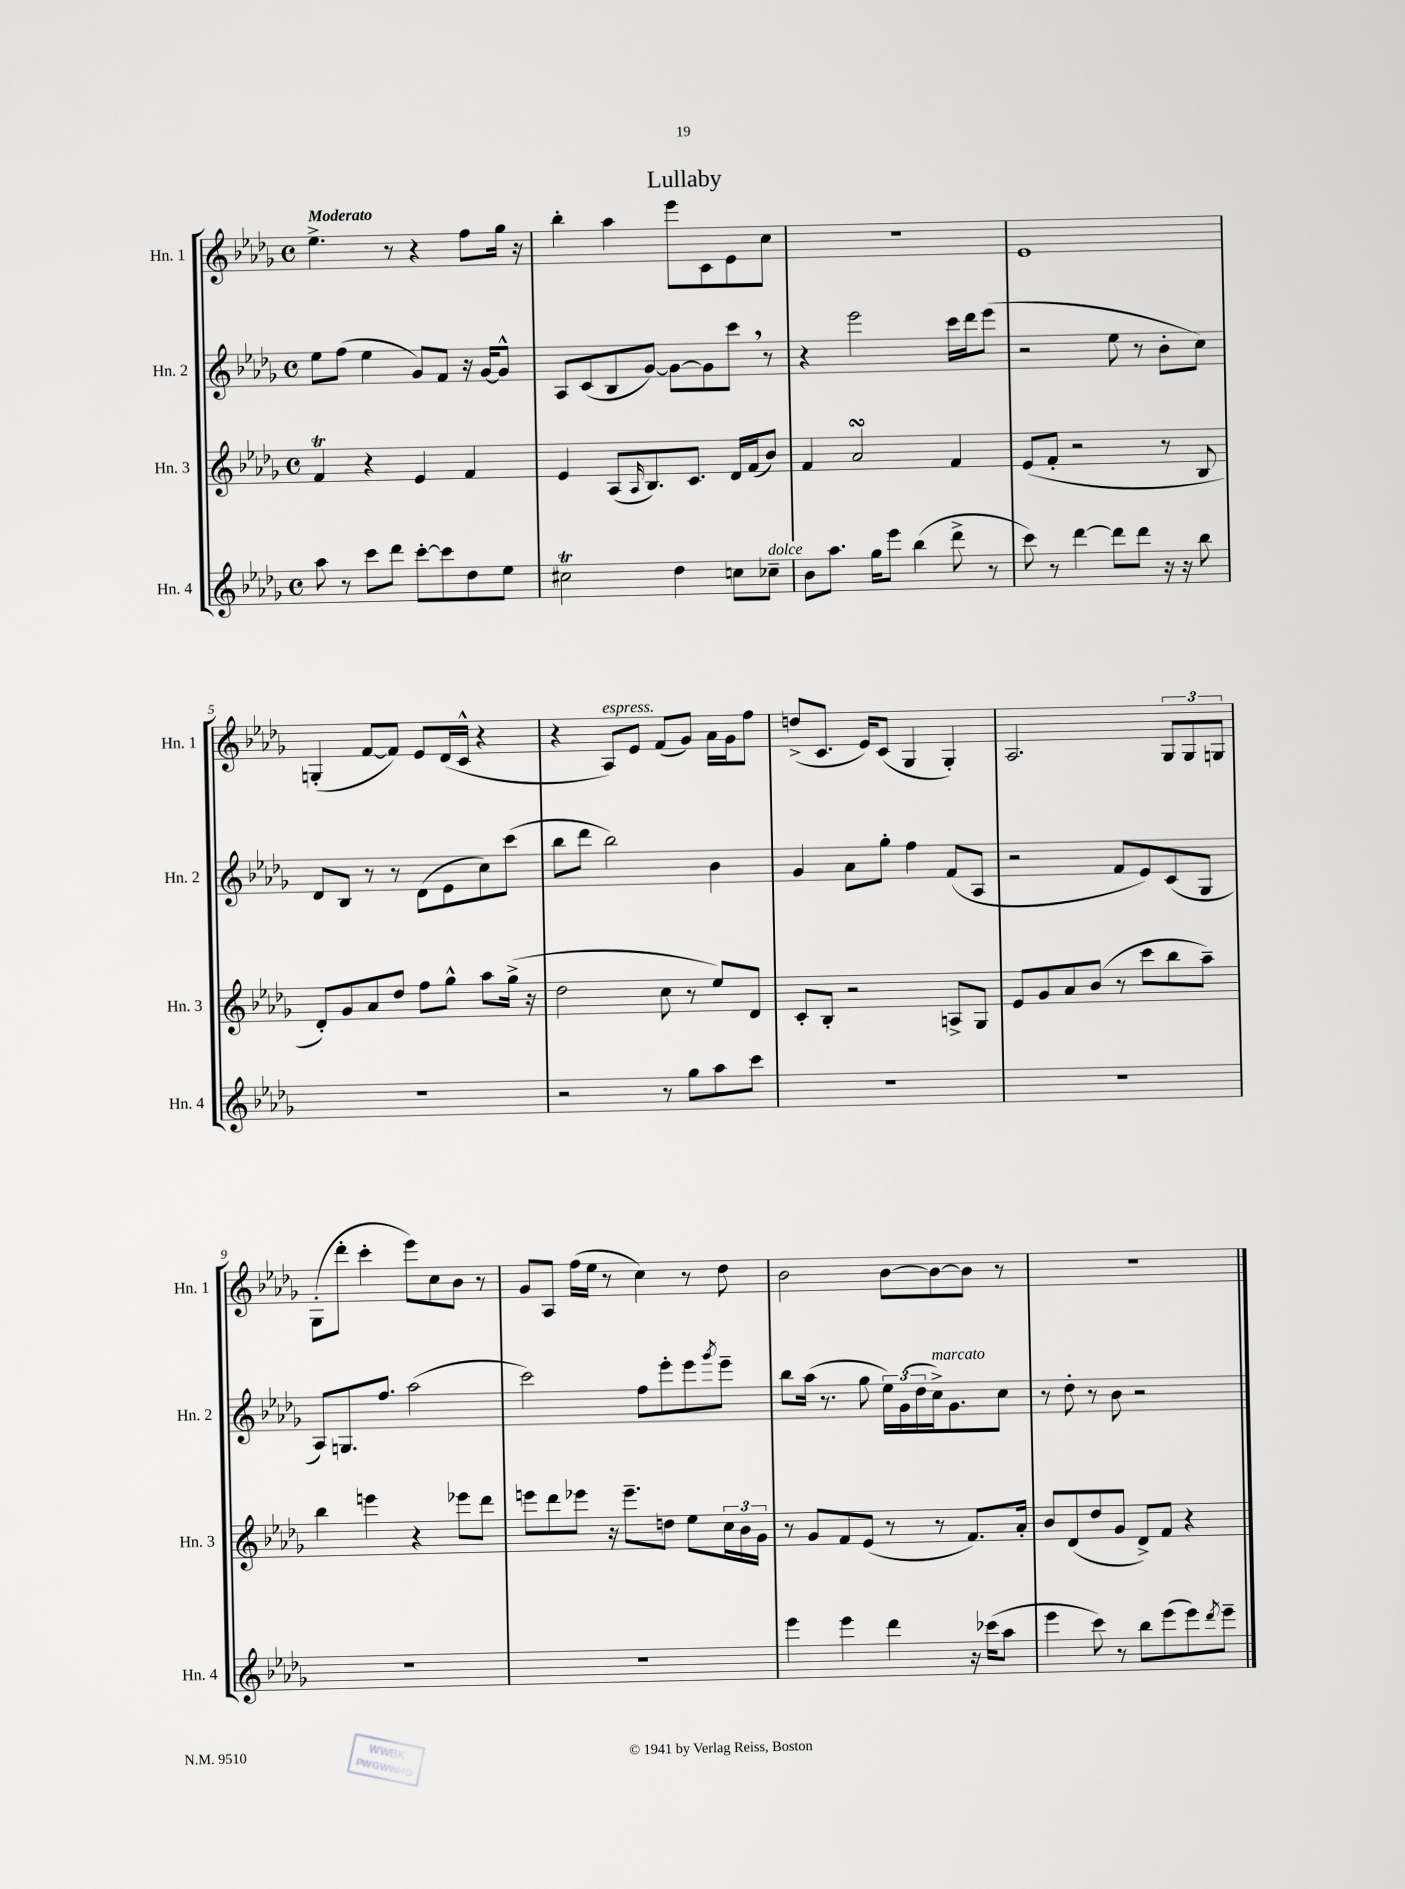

**kern	**kern	**kern	**kern
*part4	*part3	*part2	*part1
*staff4	*staff3	*staff2	*staff1
*I"Hn. 4	*I"Hn. 3	*I"Hn. 2	*I"Hn. 1
*I'Hn. 4	*I'Hn. 3	*I'Hn. 2	*I'Hn. 1
*clefG2	*clefG2	*clefG2	*clefG2
*k[b-e-a-d-g-]	*k[b-e-a-d-g-]	*k[b-e-a-d-g-]	*k[b-e-a-d-g-]
*M4/4	*M4/4	*M4/4	*M4/4
*met(c)	*met(c)	*met(c)	*met(c)
=1	=1	=1	=1
!	!	!	!LO:TX:a:B:t=Moderato
8aa-\	4ft/	8ee-\L	4.ee-^\
8r	.	(8ff\J	.
8ccc\L	4r	4ee-\	.
8ddd-\J	.	.	8r
[8ccc'\L	4e-/	8g-/L)	4r
8ccc\]	.	8f/J	.
8dd-\	4f/	16r	8ff\L
.	.	[16g-/KL	.
8ee-\J	.	8g-^^/J]	16gg-\Jk
.	.	.	16r
=2	=2	=2	=2
2cc#Xt\	4e-/	8A-/L	4bb-'\
.	.	(8c/	.
.	(8A-/L	8B-/	4aa-\
.	16qqA-/	.	.
.	8.B-/)	[8g-/J)	.
4dd-\	.	8g-\L_	8eee-\L
.	8.c/J	.	.
.	.	8g-\]	8c\
8ccn\L	16d-/LL	8ccc,\J	8e-\
.	(16f/J	.	.
!LO:TX:a:i:t=dolce	!	!	!
8cc-X~\J	8b-/J)	8r	8cc\J
=3	=3	=3	=3
8b-\L	4f/	4r	1r
8.aa-\J	.	.	.
.	2a-sSSS/	2eee-\	.
16gg-\KL	.	.	.
8eee-\J	.	.	.
(4bb-\	.	.	.
8ddd-^\	4f/	16ccc\LL	.
.	.	16ddd-\J	.
8r	.	(8eee-\J	.
=4	=4	=4	=4
8ccc\)	(8e-/L	2r	1e-
8r	8f'/J	.	.
[4ddd-\	2r	.	.
8ddd-\L]	.	8ee-\	.
8ddd-\J	.	8r	.
16r	8r	8b-'\L	.
16r	.	.	.
8bb-\	8B-/	8cc\J)	.
!!LO:LB:g=z
=5	=5	=5	=5
1r	8d-'/L)	8d-/L	(4Gn'/
.	8g-/	8B-/J	.
.	8a-/	8r	[8f/L
.	8dd-/J	8r	8f/J])
.	8ff\L	(8d-\L	8e-/L
.	8gg-^^\J	8e-\	(16d-/L
.	.	.	16c^^/JJ
.	8aa-\L	8cc\)	4r
.	(16gg-^\Jk	(8ccc\J	.
.	16r	.	.
=6	=6	=6	=6
2r	2dd-\	8bb-\L	4r
.	.	8ddd-\J	.
!	!	!	!LO:TX:a:i:t=espress.
.	.	2bb-\)	8A-/L)
.	.	.	8e-/J
8r	8cc\	.	(8f/L
8gg-\L	8r	.	8g-/J)
8aa-\	8ee-/L)	4b-\	16a-\LL
.	.	.	16g-\J
8ccc\J	8d-/J	.	8ff\J
=7	=7	=7	=7
1r	8c'/L	4g-/	(8ddn^/L
.	8B-'/J	.	8.c/J
.	2r	8a-\L	.
.	.	.	16e-/KL)
.	.	8gg-'\J	(8c/J
.	.	4ff\	4G-/
.	8An^/L	(8f/L	4G-'/)
.	8G-/J	8A-/J	.
=8	=8	=8	=8
1r	8e-/L	2r	2.A-/
.	8g-/	.	.
.	8a-/	.	.
.	(8b-/J	.	.
.	8r	8f/L	.
.	8ccc\L	8e-/)	.
.	8bb-\	(8c/	12G-/L
.	.	.	12G-/
.	8aa-~\J)	8G-/J	.
.	.	.	12Gn/J
!!LO:LB:g=z
=9	=9	=9	=9
1r	4bb-\	8A-/L)	(8G-'\L
.	.	8.Gn/	8ddd-'\J
.	4eeen\	.	4ccc'\
.	.	8.ff/J	.
.	4r	(2aa-\	8eee-\L)
.	.	.	8cc\
.	8eee-X\L	.	8b-\J
.	8ddd-\J	.	8r
=10	=10	=10	=10
1r	8eeen\L	2ccc\)	8g-/L
.	8ddd-\	.	8A-/J
.	8eee-X\J	.	(16ff\LL
.	.	.	16ee-\JJ
.	16r	.	8r
.	8.eee-~\L	.	.
.	.	8ff\L	4cc\)
.	8ddn\J	8eee-'\	.
.	8ee-\L	8eee-\	8r
.	.	8qggg-/	.
.	24cc\L	8eee-~\J	8dd-\
.	24b-\	.	.
.	24g-\JJ	.	.
=11	=11	=11	=11
4eee-\	8r	8bb-\L	2b-\
.	8g-/L	(16aa-\Jk	.
.	.	8.r	.
4eee-\	8f/	.	.
.	(8e-/J	8gg-\	.
4ddd-\	8r	24ee-\LL)	[8b-\L
.	.	(24g-\	.
.	.	24dd-\	.
!	!	!LO:TX:a:i:t=marcato	!
.	8r	16cc^\J)	8b-\_
.	.	8.g-\	.
16r	8.f/L)	.	8b-\J]
(16ccc-X\KL	.	.	.
8aa-\J	.	8cc\J	8r
.	16a-'/Jk	.	.
=12	=12	=12	=12
4eee-\	8b-/L	8r	1r
.	(8d-/	8dd-'\	.
8ccc\)	8dd-/	8r	.
8r	8g-/J	8b-\	.
8bb-\L	8d-^/L)	2r	.
(8eee-\	8f/J	.	.
8eee-\)	4r	.	.
8qddd-/	.	.	.
8eee-~\J	.	.	.
==	==	==	==
*-	*-	*-	*-
